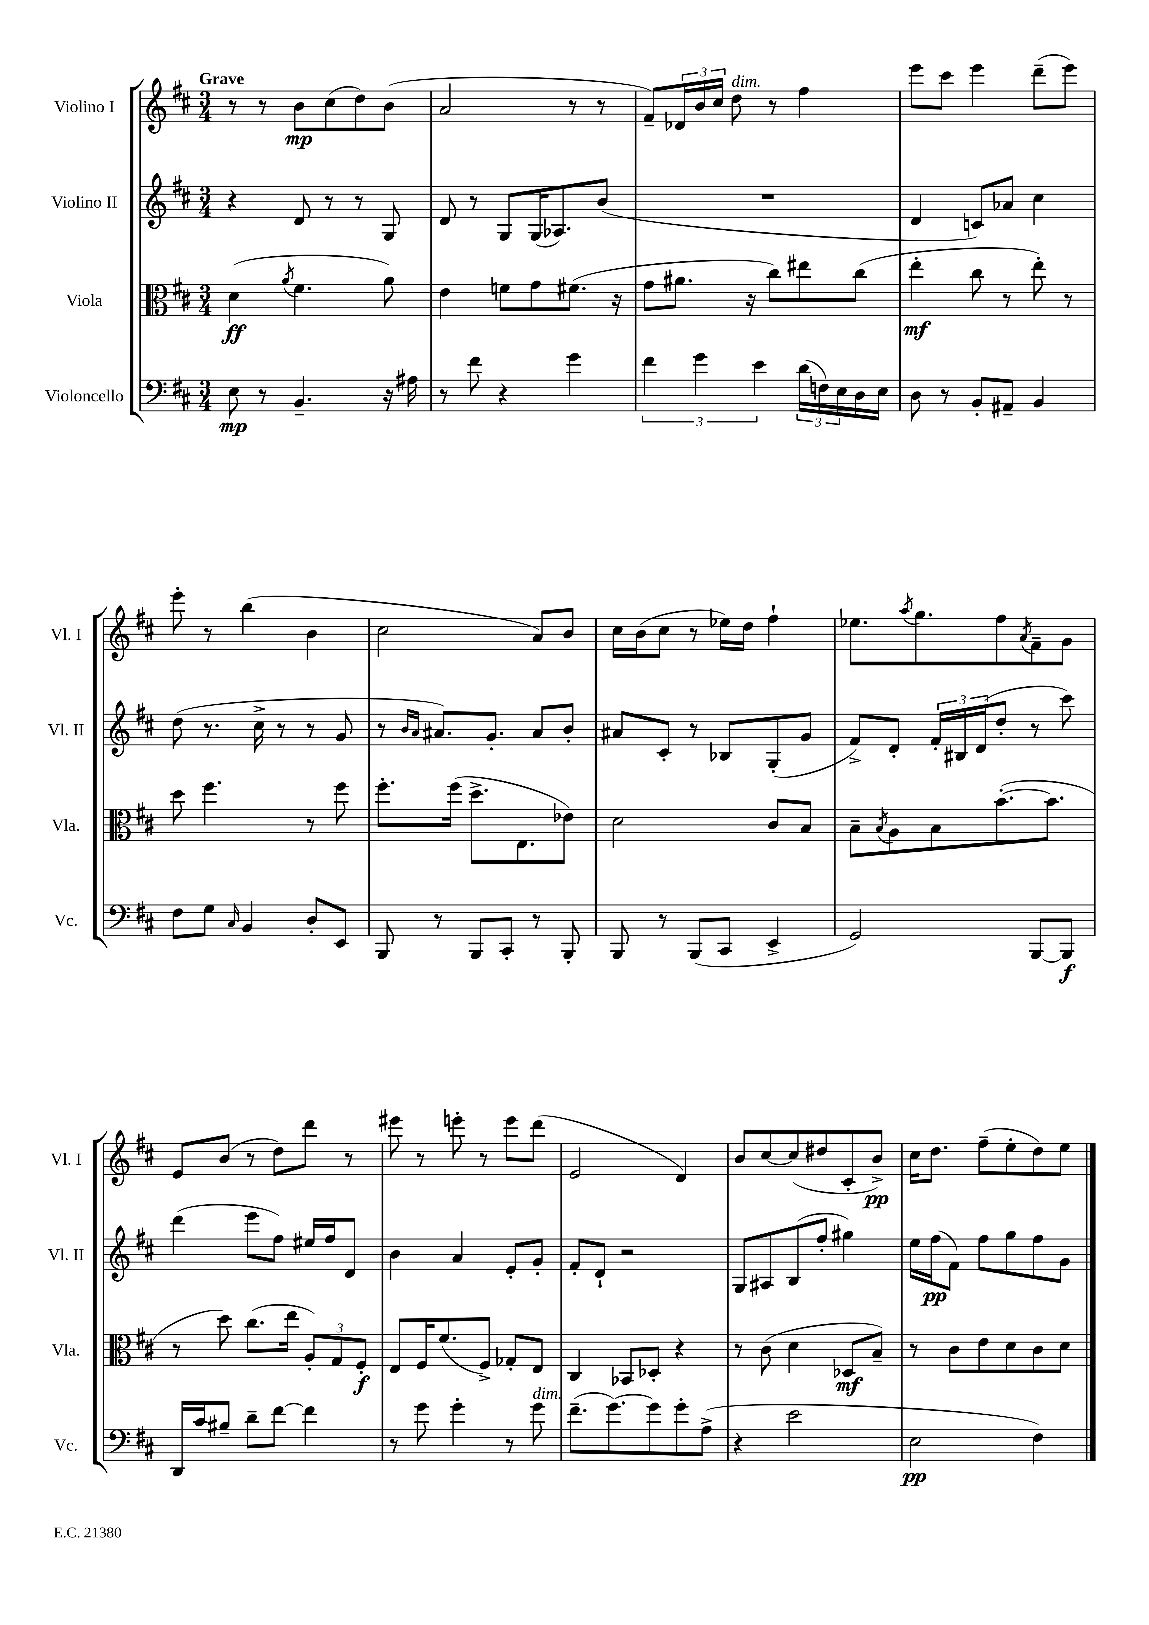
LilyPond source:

<<
\new StaffGroup <<
\new Staff = "s0" \with { instrumentName = "Violino I" shortInstrumentName = "Vl. I" } {
    \clef treble \key d \major \numericTimeSignature \time 3/4 \tempo "Grave"
    r8 r8 b'8\mp cis''8( d''8) b'8( |
    a'2 r8 r8 |
    fis'8--) \tuplet 3/2 { des'16 b'16 cis''16 } d''8^\markup { \italic "dim." } r8 fis''4 |
    e'''8 cis'''8 e'''4 d'''8--( e'''8) |
    e'''8-. r8 b''4( b'4 |
    cis''2 a'8) b'8 |
    cis''16 b'16( cis''8 r8 ees''16) d''16 fis''4-! |
    ees''8. \acciaccatura { a''8 } g''8. fis''8 \acciaccatura { a'8 } fis'8-- g'8 |
    e'8 b'8( r8 d''8) d'''8 r8 |
    eis'''8 r8 e'''8-. r8 e'''8 d'''8( |
    e'2 d'4) |
    b'8 cis''8~ cis''8( dis''8 cis'8-. b'8->\pp) |
    cis''16 d''8. fis''8--( e''8-. d''8) e''8 \bar "|." |
}
\new Staff = "s1" \with { instrumentName = "Violino II" shortInstrumentName = "Vl. II" } {
    \clef treble \key d \major \numericTimeSignature \time 3/4
    r4 d'8 r8 r8 g8 |
    d'8 r8 g8 g16( aes8.) b'8( |
    R2. |
    d'4 c'8) aes'8 cis''4 |
    d''8( r8. cis''16-> r8 r8 g'8 |
    r8 \grace { b'16 a'16 } ais'8.) g'8.-. ais'8 b'8-. |
    ais'8 cis'8-. r8 bes8 g8-.( g'8 |
    fis'8->) d'8-. \tuplet 3/2 { fis'16-. bis16 d'16( } d''8-. r8 cis'''8) |
    d'''4( e'''8 fis''8) eis''16 fis''16 d'8 |
    b'4 a'4 e'8-. g'8-. |
    fis'8-. d'8-! r2 |
    g8 ais8 b8( fis''8-. gis''4) |
    e''16 fis''16\pp( fis'8) fis''8 g''8 fis''8 g'8 \bar "|." |
}
\new Staff = "s2" \with { instrumentName = "Viola" shortInstrumentName = "Vla." } {
    \clef alto \key d \major \numericTimeSignature \time 3/4
    d'4\ff( \acciaccatura { a'8 } fis'4. a'8) |
    e'4 f'8 g'8 fis'8.( r16 |
    g'8 ais'8. r16 cis''8) eis''8 cis''8( |
    e''4-.\mf cis''8 r8 e''8-.) r8 |
    d''8 fis''4. r8 fis''8 |
    fis''8.-. fis''16( d''8.-> e8. ees'8) |
    d'2 cis'8 b8 |
    b8-- \acciaccatura { b8 } a8 b8 b'8.~-.( b'8. |
    r8 d''8) cis''8.( e''16 \tuplet 3/2 { a8-.) g8 fis8-.\f } |
    e8 fis16 fis'8.( fis8->) ges8-. e8 |
    cis4 bes,8 des8-. r4 |
    r8 cis'8( d'4 des8\mf b8--) |
    r8 cis'8 e'8 d'8 cis'8 d'8 \bar "|." |
}
\new Staff = "s3" \with { instrumentName = "Violoncello" shortInstrumentName = "Vc." } {
    \clef bass \key d \major \numericTimeSignature \time 3/4
    e8\mp r8 b,4.-- r16 ais16 |
    r8 fis'8 r4 g'4 |
    \tuplet 3/2 { fis'4 g'4 e'4 } \tuplet 3/2 { d'16( f16) e16 } d16 e16 |
    d8 r8 b,8-. ais,8-- b,4 |
    fis8 g8 \grace { cis16 } b,4 d8-. e,8 |
    b,,8 r8 b,,8 cis,8-. r8 b,,8-. |
    b,,8 r8 b,,8( cis,8 e,4-> |
    g,2) b,,8~ b,,8\f |
    d,16 cis'16 bis8-- d'8-- fis'8~ fis'4 |
    r8 g'8 g'4-. r8 g'8^\markup { \italic "dim." } |
    fis'8.--( g'8.~) g'8 g'8-. a8->( |
    r4 e'2 |
    e2\pp fis4) \bar "|." |
}
>>
>>
\layout { \context { \Score \remove "Bar_number_engraver" } }
